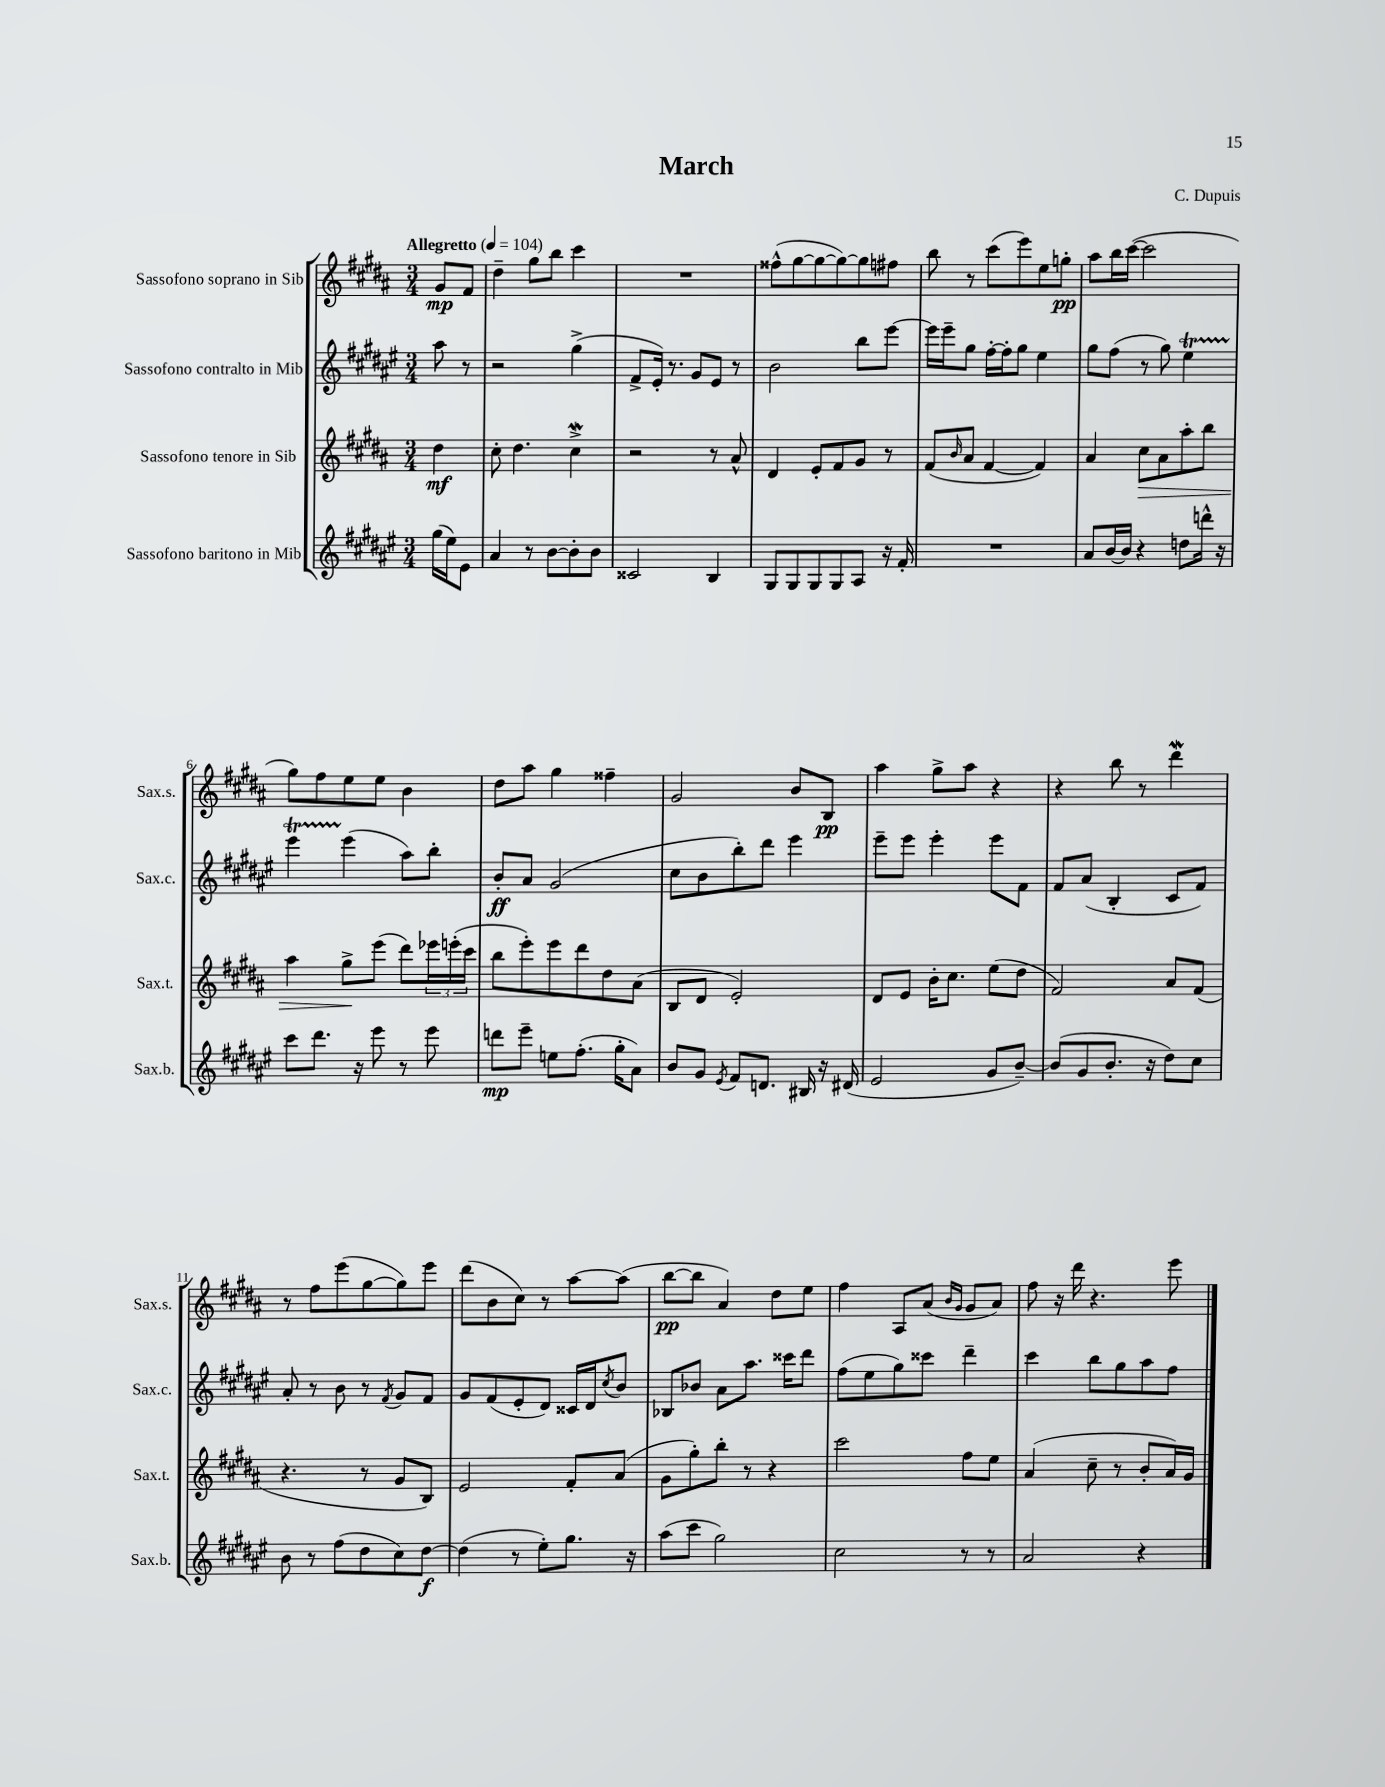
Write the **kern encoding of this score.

**kern	**kern	**kern	**kern
*staff4	*staff3	*staff2	*staff1
*clefG2	*clefG2	*clefG2	*clefG2
*k[f#c#g#d#a#e#]	*k[f#c#g#d#a#]	*k[f#c#g#d#a#e#]	*k[f#c#g#d#a#]
*M3/4	*M3/4	*M3/4	*M3/4
*MM104	*MM104	*MM104	*MM104
(16gg#	4dd#	8aa#	8g#
16ee#)	.	.	.
8e#	.	8r	8f#
=	=	=	=
4a#	8cc#'	2r	4dd#~
.	4.dd#	.	.
8r	.	.	8gg#
[8b	.	.	8bb
8b']	4cc#^	(4gg#^	4ccc#
8b	.	.	.
=	=	=	=
2c##	2r	8f#^	2.r
.	.	16e#')	.
.	.	8.r	.
.	.	8g#	.
4B	8r	8e#	.
.	8a#^^	8r	.
=	=	=	=
8G#	4d#	2b	(8ff##^^
8G#	.	.	[8gg#
8G#	8e'	.	8gg#_
8G#	8f#	.	8gg#_)
8A#	8g#	8bb	8gg#]
16r	8r	[8eee#	8ff#
16f#'	.	.	.
=	=	=	=
2.r	(8f#	16eee#]	8bb
.	.	16eee#~	.
.	16qqb	.	.
.	8a#	8gg#	8r
.	[4f#	[16ff#'	(8ccc#
.	.	16ff#']	.
.	.	8gg#	8eee)
.	4f#])	4ee#	8ee
.	.	.	8gg'
=	=	=	=
8a#	4a#	8gg#	8aa#
[16b	.	(8ff#	16bb
16b]	.	.	([16ccc#
4r	8cc#	8r	2ccc#]
.	8a#	8gg#)	.
8dd	8aa#'	4ee#	.
16ddd^^	8bb	.	.
16r	.	.	.
=	=	=	=
8ccc#	4aa#	4eee#	8gg#)
8.ddd#	.	.	8ff#
.	8gg#^	(4eee#	8ee
16r	.	.	.
8eee#	(8eee	.	8ee
8r	8ddd#)	8aa#)	4b
8eee#	24eee-	8bb'	.
.	(24eee'	.	.
.	24ccc#	.	.
=	=	=	=
8ddd	8bb	8b'	8dd#
8eee#~	8eee')	8a#	8aa#
8ee	8eee	(2g#	4gg#
(8.ff#'	8ddd#	.	.
.	8dd#	.	4ff##~
16gg#'	.	.	.
8a#)	(8a#	.	.
=	=	=	=
8b	8B	8cc#	2g#
8g#	8d#	8b	.
8qe#	.	.	.
8f#	2e')	8bb')	.
8.d	.	8ddd#	.
.	.	4eee#	8b
16B#	.	.	.
16r	.	.	8B
(16d#	.	.	.
=	=	=	=
2e#	8d#	8eee#~	4aa#
.	8e	8eee#	.
.	16b'	4eee#'	8gg#^
.	8.cc#	.	.
.	.	.	8aa#
8g#	(8ee	8eee#	4r
[8b~)	8dd#	8f#	.
=	=	=	=
(8b]	2f#)	8f#	4r
8g#	.	(8a#	.
8.b'	.	4B'	8bb
.	.	.	8r
16r	.	.	.
8dd#)	8a#	8c#	4ddd#
8cc#	(8f#	8f#)	.
=	=	=	=
8b	4.r	8a#'	8r
8r	.	8r	8ff#
(8ff#	.	8b	(8eee
8dd#	8r	8r	[8gg#
.	.	8qf#	.
8cc#)	8g#	8g#	8gg#])
[8dd#	8B)	8f#	8eee
=	=	=	=
(4dd#]	2e	8g#	(8ddd#
.	.	(8f#	8b
8r	.	8e#'	8cc#)
8ee#')	.	8d#)	8r
8.gg#	8f#'	16c##	[8aa#
.	.	16d#	.
.	.	8qcc#	.
.	(8a#	8b	(8aa#]
16r	.	.	.
=	=	=	=
(8aa#	8g#	8B-	[8bb
8ccc#	8gg#')	8b-	8bb]
2gg#)	8bb'	8a#	4a#)
.	8r	8.aa#	.
.	4r	.	8dd#
.	.	16ccc##	.
.	.	8ddd#	8ee
=	=	=	=
2cc#	2ccc#	(8ff#	4ff#
.	.	8ee#	.
.	.	8gg#)	8A#
.	.	8ccc##	(8a#
.	.	.	16qqb
.	.	.	16qqg#
8r	8ff#	4ddd#~	8g#
8r	8ee	.	8a#)
=	=	=	=
2a#	(4a#	4ccc#	8ff#
.	.	.	16r
.	.	.	16ddd#
.	8cc#~	8bb	4.r
.	8r	8gg#	.
4r	8b'	8aa#	.
.	16a#)	8ff#	8eee
.	16g#	.	.
==	==	==	==
*-	*-	*-	*-
